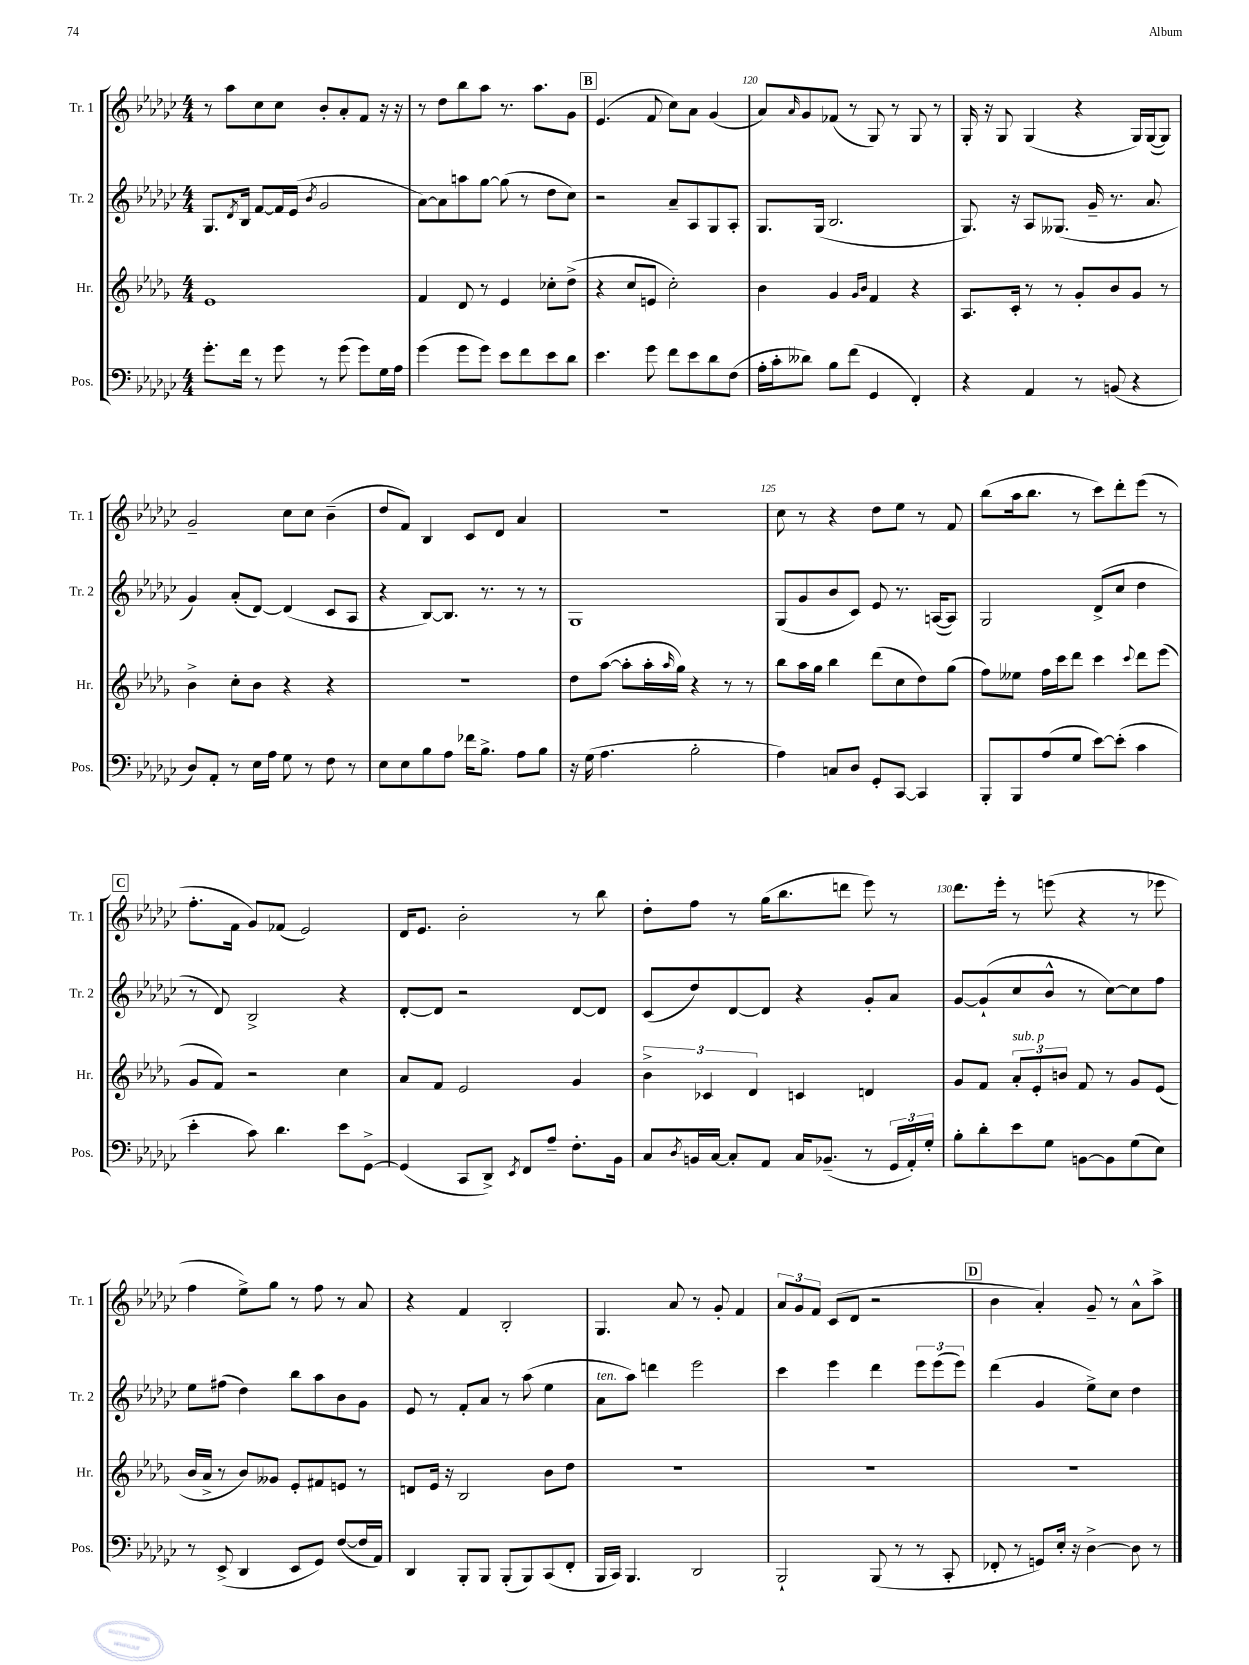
<<
\new StaffGroup <<
\new Staff = "s0" \with { instrumentName = "Tr. 1" shortInstrumentName = "Tr. 1" } {
    \clef treble \key ges \major \numericTimeSignature \time 4/4
    r8 aes''8 ces''8 ces''8 bes'8-. aes'8-. f'8 r16 r16 |
    r8 des''8 bes''8 aes''8 r8. aes''8. ges'8 |
    \mark \markup { \box "B" } ees'4.( f'8 ces''8) aes'8 ges'4( |
    aes'8) \grace { aes'16 } ges'8 fes'8( r8 ges8) r8 ges8 r8 |
    ges16-. r16 ges8 ges4( r4 ges16) ges16~( ges8) |
    ges'2-- ces''8 ces''8 bes'4--( |
    des''8 f'8) bes4 ces'8 des'8 aes'4 |
    R1 |
    ces''8 r8 r4 des''8 ees''8 r8 f'8 |
    bes''8( aes''16 bes''8. r8 ces'''8) des'''8-. ees'''8( r8 |
    \mark \markup { \box "C" } f''8.-. f'16 ges'8) fes'8( ees'2) |
    des'16 ees'8. bes'2-. r8 bes''8 |
    des''8-. f''8 r8 ges''16( bes''8. d'''8 ees'''8) r8 |
    des'''8. ees'''16-. r8 e'''8( r4 r8 ees'''8 |
    f''4 ees''8->) ges''8 r8 f''8 r8 aes'8 |
    r4 f'4 bes2-. |
    ges4. aes'8 r8 ges'8-. f'4 |
    \tuplet 3/2 { aes'8 ges'8 f'8 } ces'8( des'8 r2 |
    \mark \markup { \box "D" } bes'4 aes'4-.) ges'8-- r8 aes'8-^ aes''8-> \bar "|." |
}
\new Staff = "s1" \with { instrumentName = "Tr. 2" shortInstrumentName = "Tr. 2" } {
    \clef treble \key ges \major \numericTimeSignature \time 4/4
    ges8. \acciaccatura { des'8 } bes16 f'8~ f'16 ees'16( \acciaccatura { bes'8 } ges'2 |
    aes'8~) aes'8 a''8 ges''8~ ges''8( r8 des''8 ces''8) |
    \mark \markup { \box "B" } r2 aes'8-- aes8 ges8 aes8-. |
    ges8. ges16( bes2. |
    ges8.) r16 aes8 geses8.( ges'16-- r8. aes'8. |
    ges'4) aes'8-.( des'8~) des'4( ces'8 aes8 |
    r4 bes8~) bes8. r8. r8 r8 |
    ges1 |
    ges8( ges'8 bes'8 ces'8) ees'8 r8. a16~( a8) |
    ges2 des'8->( ces''8 des''4 |
    \mark \markup { \box "C" } r8 des'8) bes2-> r4 |
    des'8~-. des'8 r2 des'8~ des'8 |
    ces'8( des''8) des'8~ des'8 r4 ges'8-. aes'8 |
    ges'8~ ges'8-!( ces''8 bes'8-^ r8 ces''8~) ces''8 f''8 |
    ees''8 fis''8( des''4) bes''8 aes''8 bes'8 ges'8 |
    ees'8 r8 f'8-. aes'8 r8 aes''8( ees''4 |
    aes'8^\markup { \italic "ten." } aes''8) d'''4 ees'''2 |
    ces'''4 ees'''4 des'''4 \tuplet 3/2 { ees'''8 ees'''8( ees'''8) } |
    \mark \markup { \box "D" } des'''4( ges'4 ees''8->) ces''8 des''4 \bar "|." |
}
\new Staff = "s2" \with { instrumentName = "Hr." shortInstrumentName = "Hr." } {
    \clef treble \key des \major \numericTimeSignature \time 4/4
    ees'1 |
    f'4 des'8 r8 ees'4 ces''8-. des''8->( |
    \mark \markup { \box "B" } r4 c''8 e'8 c''2-.) |
    bes'4 ges'4 \grace { ges'16 bes'16 } f'4 r4 |
    aes8. c'16-. r8 r8 ges'8-. bes'8 ges'8 r8 |
    bes'4-> c''8-. bes'8 r4 r4 |
    r1 |
    des''8 aes''8~( aes''8-. aes''16-. \grace { aes''16 } ges''16) r4 r8 r8 |
    bes''8 aes''16 ges''16 bes''4 des'''8( c''8 des''8) ges''8( |
    f''8) eeses''8 f''16 c'''16 des'''8 c'''4 \appoggiatura { c'''8 } des'''8 ees'''8( |
    \mark \markup { \box "C" } ges'8 f'8) r2 c''4 |
    aes'8 f'8 ees'2 ges'4 |
    \tuplet 3/2 { bes'4-> ces'4 des'4 } c'4 d'4 |
    ges'8 f'8 \tuplet 3/2 { aes'8-.^\markup { \italic "sub. p" } ees'8-. b'8 } f'8 r8 ges'8 ees'8( |
    bes'16 aes'16-> r8 bes'8) geses'8 ees'8-. fis'8 e'8 r8 |
    d'8 ees'16 r16 bes2 bes'8 des''8 |
    R1 |
    R1 |
    \mark \markup { \box "D" } R1 \bar "|." |
}
\new Staff = "s3" \with { instrumentName = "Pos." shortInstrumentName = "Pos." } {
    \clef bass \key ges \major \numericTimeSignature \time 4/4
    ges'8.-. f'16 r8 ges'8 r8 ges'8( ges'8) ges16 aes16 |
    ges'4( ges'8 ges'8) ees'8 f'8 ees'8 des'8 |
    \mark \markup { \box "B" } ees'4. ges'8 f'8 ees'8 des'8 f8( |
    aes16-. ces'16-. deses'8) bes8 f'8( ges,4 f,4-.) |
    r4 aes,4 r8 b,8( r4 |
    des8) aes,8-. r8 ees16 aes16 ges8 r8 f8 r8 |
    ees8 ees8 bes8 aes8 fes'16 bes8.-> aes8 bes8 |
    r16 ges16( aes4. bes2-. |
    aes4) c8 des8 ges,8-. ces,8~ ces,4 |
    bes,,8-. bes,,8 aes8( ges8 ees'8~) ees'8-.( ces'4 |
    \mark \markup { \box "C" } ees'4-. ces'8) des'4. ees'8 ges,8~-> |
    ges,4( ces,8 des,8->) \acciaccatura { ees,8 } f,8 aes8-- f8.-. bes,16 |
    ces8 \acciaccatura { des8 } b,16 ces16~ ces8-. aes,8 ces16 bes,8.--( r8 \tuplet 3/2 { ges,16 aes,16-.) ges16-. } |
    bes8-. des'8-. ees'8 ges8 b,8~ b,8 ges8( ees8) |
    r8 ees,8->( des,4 ees,8 ges,8) f8~( f16 aes,16) |
    des,4 bes,,8-. bes,,8 bes,,8-.( bes,,8) ces,8( f,8-. |
    bes,,16 ces,16) bes,,4. des,2 |
    bes,,2-! bes,,8( r8 r8 ces,8-. |
    \mark \markup { \box "D" } fes,8-. r8 g,8) ees16-. r16 des4~-> des8 r8 \bar "|." |
}
>>
>>
\layout { \context { \Score currentBarNumber = #117 \override BarNumber.break-visibility = ##(#f #t #t) barNumberVisibility = #(every-nth-bar-number-visible 5) } }
